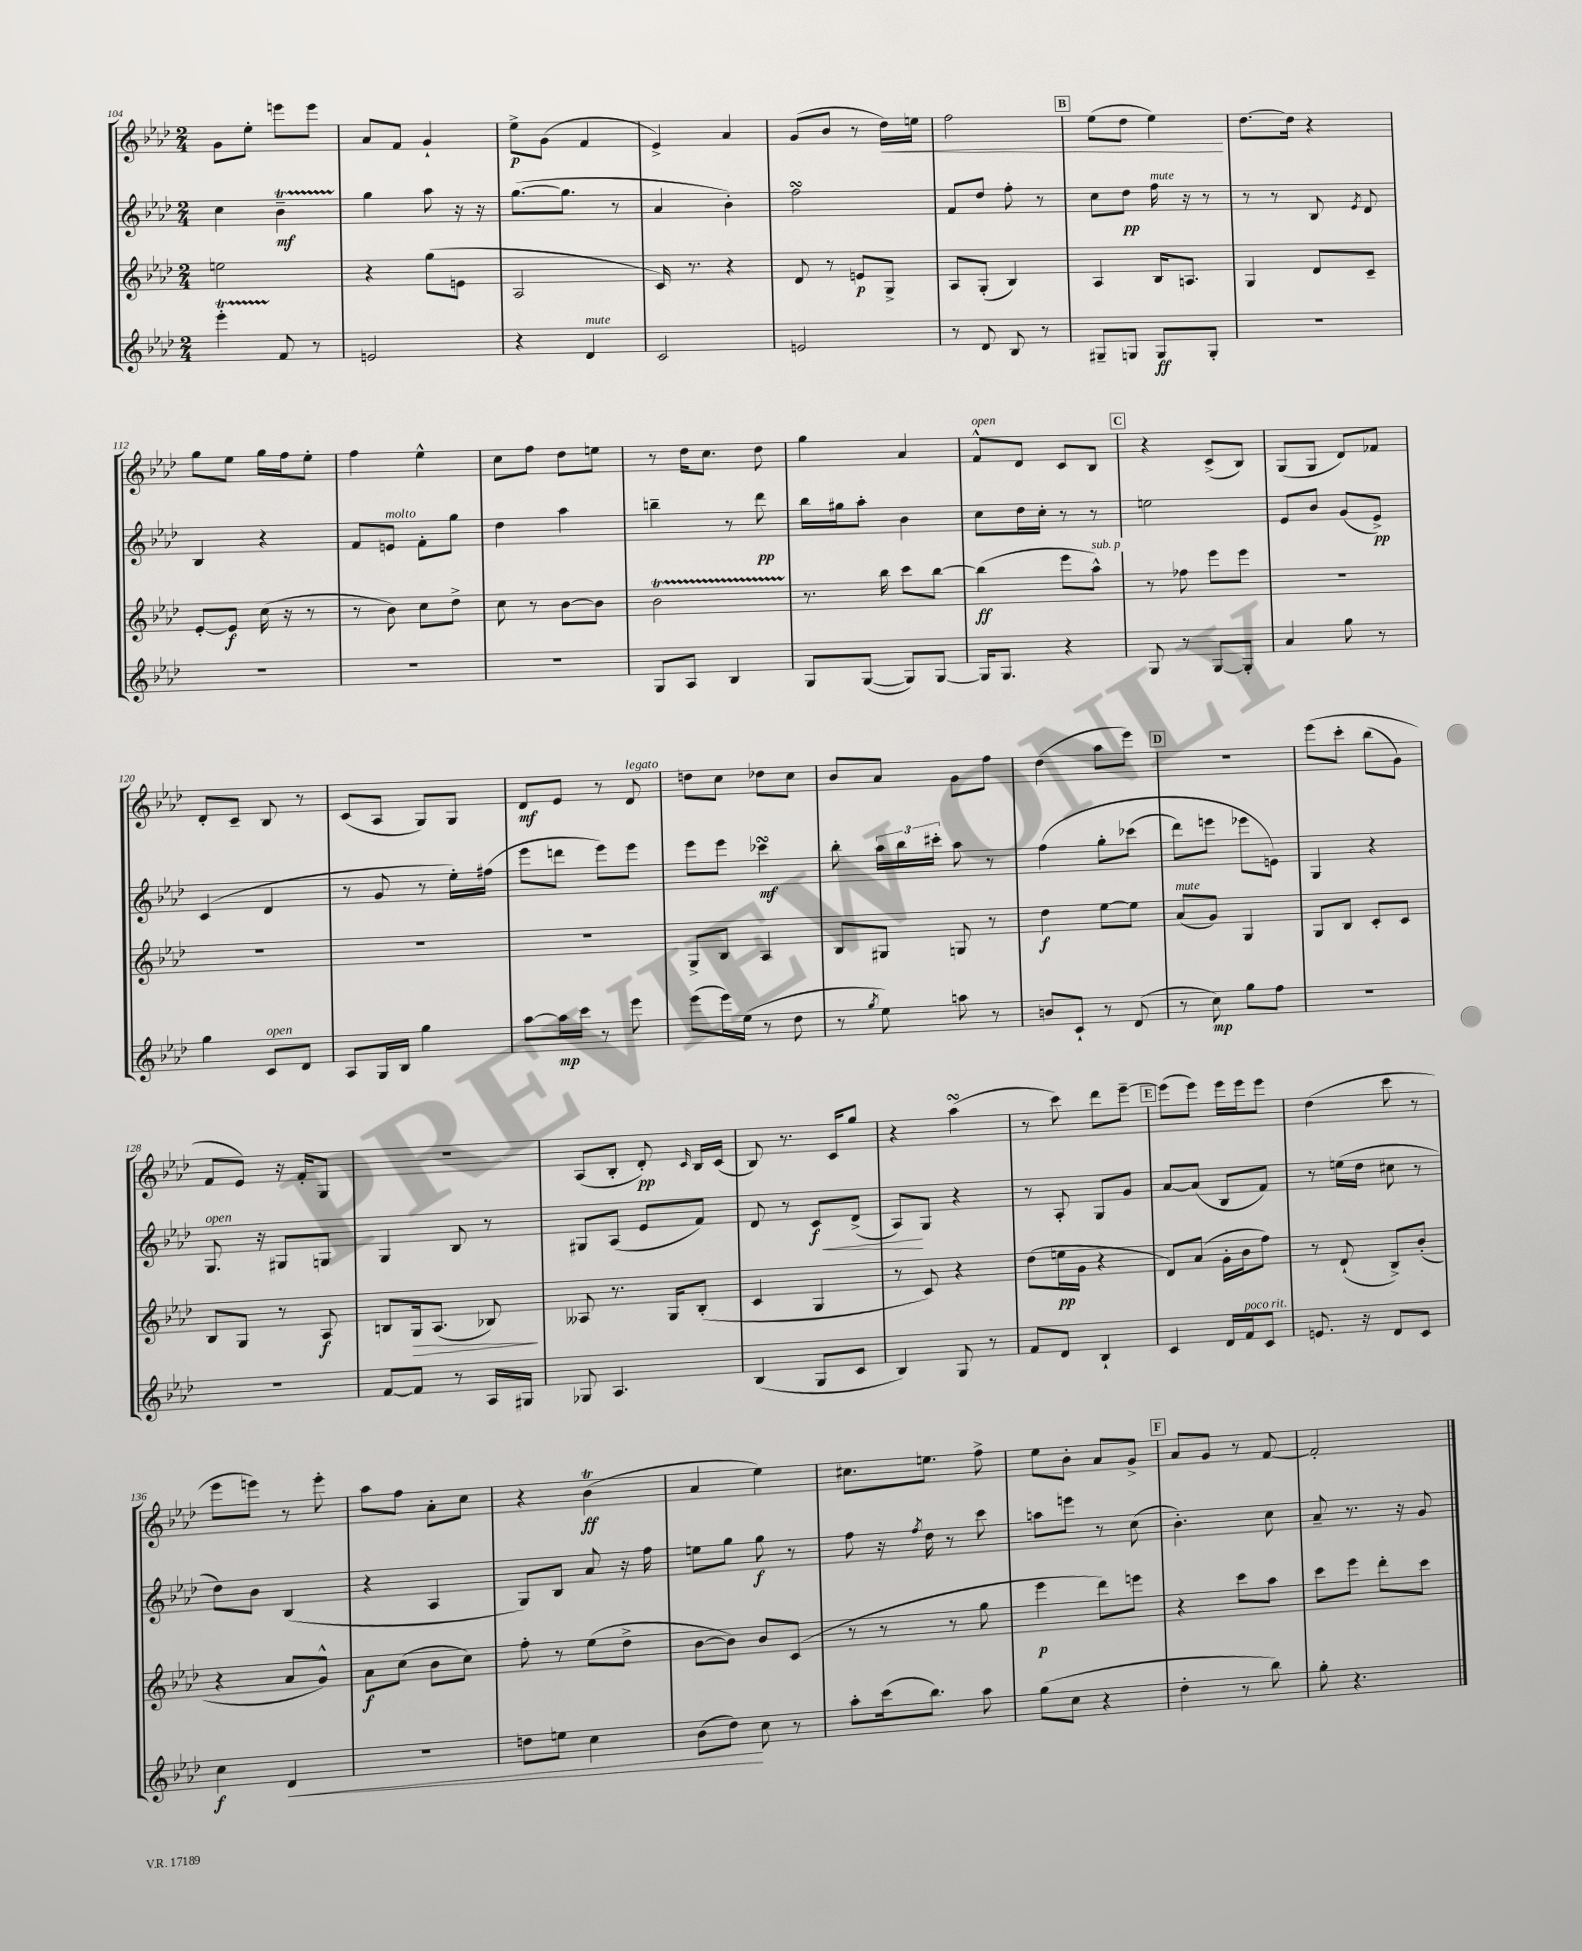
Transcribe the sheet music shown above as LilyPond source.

<<
\new StaffGroup <<
\new Staff = "s0" {
    \clef treble \key aes \major \numericTimeSignature \time 2/4
    \autoBeamOff g'8[ ees''8]-. e'''8[ e'''8] |
    aes'8[ f'8] g'4-! |
    ees''8[->\p g'8]( f'4 |
    ees'4->) aes'4 |
    g'8[( bes'8] r8 des''16[\<) e''16] |
    f''2 |
    \mark \markup { \box "B" } ees''8[( des''8] ees''4\!) |
    des''8.[~ des''16] r4 |
    g''8[ ees''8] g''16[ f''16 ees''8]-. |
    f''4 ees''4-^ |
    c''8[ f''8] des''8[ e''8] |
    r8 des''16[ c''8.] des''8 |
    g''4 aes'4 |
    f'8[-^^\markup { \italic "open" } des'8] c'8[ bes8] |
    \mark \markup { \box "C" } r4 c'8[->( bes8]) |
    g8[( g8] des'8[) fes'8] |
    des'8[-. c'8]-- bes8 r8 |
    c'8[( aes8] g8[) g8] |
    des'8[\mf ees'8] r8 des'8^\markup { \italic "legato" } |
    d''8[ c''8] des''8[ c''8] |
    bes'8[ aes'8] g'8[ f''8] |
    des''4( aes''8[ ees'''8]) |
    \mark \markup { \box "D" } R2 |
    ees'''8[\( c'''8]-. bes''8[( g'8]) |
    f'8[ ees'8]\) r16 f'16[-. g8] |
    r2 |
    aes8[( bes8]-. des'8-.\pp) \grace { c'16 } bes16[ c'16]( |
    bes8) r8. c'16[ g''8] |
    r4 aes''4\turn( |
    r8 c'''8) des'''8[ ees'''8]~-- |
    \mark \markup { \box "E" } ees'''8[( ees'''8]) ees'''16[ ees'''16 ees'''8] |
    des''4( c'''8 r8 |
    ees'''8[ e'''8]) r8 e'''8-. |
    aes''8[ f''8] aes'8[-. c''8] |
    r4 bes'4\trill\ff( |
    aes'4 ees''4) |
    cis''8.[ e''8.] f''8-> |
    ees''8[ bes'8]-. aes'8[ g'8]-> |
    \mark \markup { \box "F" } aes'8[ g'8] r8 f'8~ |
    f'2-. \bar "|." |
}
\new Staff = "s1" {
    \clef treble \key aes \major \numericTimeSignature \time 2/4
    \autoBeamOff c''4 bes'4--\startTrillSpan\mf |
    g''4\stopTrillSpan aes''8 r16 r16 |
    g''8.[~( g''8.] r8 |
    aes'4 bes'4-.) |
    f''2\turn |
    f'8[ des''8] f''8-. r8 |
    \mark \markup { \box "B" } c''8[ des''8]\pp f''16^\markup { \italic "mute" } r16 r8 |
    r8 r8 bes8 \acciaccatura { ees'8 } des'8 |
    bes4 r4 |
    f'8[ e'8]^\markup { \italic "molto" } f'8[-. g''8] |
    des''4 aes''4 |
    b''4-- r8 des'''8\pp |
    bes''16[ gis''16 aes''8]-. bes'4 |
    c''8[ des''16 c''16]-. r8 r8 |
    \mark \markup { \box "C" } e''2 |
    ees'8[ bes'8] g'8[( ees'8]->\pp) |
    c'4( des'4 |
    r8 g'8 r8 ees''16[-.) fis''16]( |
    ees'''8[ d'''8] ees'''8[) ees'''8] |
    ees'''8[ ees'''8] ces'''4\turn\mf |
    bes''8-. \tuplet 3/2 { aes''16[ bes''16 cis'''16]-. } aes''8 r8 |
    f''4\( g''8[-. ces'''8]( |
    \mark \markup { \box "D" } des'''8[) e'''8] ees'''8[ e'8]\) |
    g4 r4 |
    g8.^\markup { \italic "open" } r16 gis8[ g8] |
    g4 bes8 r8 |
    gis8[ aes8]( ees'8[ f'8]) |
    des'8 r8 c'8[\f\< des'8]->( |
    aes8[\!) g8] r4 |
    r8 aes8-. g8[ g'8] |
    \mark \markup { \box "E" } aes'8[~ aes'8]( bes8[ f'8]) |
    r8 e''16[( des''16] cis''8 r8 |
    des''8[) bes'8] bes4( |
    r4 aes4 |
    g8[) bes8] aes'8 r16 f''16 |
    e''8[ g''8] g''8\f r8 |
    f''8 r16 \acciaccatura { f''8 } des''16 r8 c'''8 |
    a''8[ e'''8] r8 c''8( |
    \mark \markup { \box "F" } bes'4.-.) c''8 |
    aes'8-- r8. r16 g'8 \bar "|." |
}
\new Staff = "s2" {
    \clef treble \key aes \major \numericTimeSignature \time 2/4
    \autoBeamOff e''2 |
    r4 g''8[( e'8] |
    aes2 |
    c'16) r8. r4 |
    des'8 r8 e'8[\p g8]-> |
    aes8[ g8]-.( bes4) |
    \mark \markup { \box "B" } aes4 bes16[ a8.] |
    g4 des'8[ c'8]-- |
    ees'8[~-. ees'8]\f c''16( r16 r8 |
    r8 bes'8) c''8[ des''8]-> |
    c''8 r8 bes'8[~ bes'8] |
    bes'2\startTrillSpan |
    r8.\stopTrillSpan bes''16 c'''8[ bes''8]~ |
    bes''4\ff( ees'''8[ aes''8]-^^\markup { \italic "sub. p" }) |
    \mark \markup { \box "C" } r8 fes''8 ees'''8[ ees'''8] |
    R2 |
    R2 |
    R2 |
    R2 |
    g8[-> bes8] aes4 |
    bes8[ gis8] g8 r8 |
    des''4\f ees''8[~ ees''8] |
    \mark \markup { \box "D" } aes'8[^\markup { \italic "mute" }( g'8]) g4 |
    g8[ bes8] c'8[-. c'8] |
    bes8[ g8] r8 aes8\f |
    b8[ g16\> aes8.]( bes8\!) |
    aeses8 r8. g16[ bes8]-.( |
    c'4 g4 |
    r8 c'8) r4 |
    des''8[( e''16\pp g'16] r4 |
    \mark \markup { \box "E" } des'8[) aes'8]( g'16[-. bes'16 f''8]) |
    r8 des'8-!( bes8[->) bes'8]-.( |
    r4 aes'8[ g'8]-^) |
    aes'8[\f c''8]( bes'8[ c''8]) |
    f''8-. r8 ees''8[( des''8]-> |
    bes'8[~ bes'8]) bes'8[ c'8]( |
    r8 r8 r8 g''8 |
    ees'''4\p des'''8[) e'''8] |
    \mark \markup { \box "F" } r4 c'''8[ aes''8] |
    c'''8[ ees'''8] des'''8[-. c'''8] \bar "|." |
}
\new Staff = "s3" {
    \clef treble \key aes \major \numericTimeSignature \time 2/4
    \autoBeamOff ees'''4-.\startTrillSpan f'8\stopTrillSpan r8 |
    e'2 |
    r4 des'4^\markup { \italic "mute" } |
    c'2 |
    e'2 |
    r8 des'8 bes8 r8 |
    \mark \markup { \box "B" } gis8[-- g8] g8[\ff g8]-. |
    R2 |
    R2 |
    R2 |
    R2 |
    g8[ aes8] bes4 |
    g8[ g8]~( g8[) g8]~ |
    g16[ g8.] r4 |
    \mark \markup { \box "C" } g8 r8 g8[~ g8]-. |
    aes'4 g''8 r8 |
    g''4 c'8[^\markup { \italic "open" } des'8] |
    aes8[ g16 bes16] g''4 |
    aes''8[~ aes''16\mp c'''16] r8 ees'''8 |
    ees'''8[( ees'''16) ees''16]( r8 des''8 |
    r8 \acciaccatura { g''8 } ees''8) a''8 r8 |
    b'8[ c'8]-! r8 des'8( |
    \mark \markup { \box "D" } r8 c''8\mp) g''8[ f''8] |
    R2 |
    R2 |
    f'8[~ f'8] r8 aes16[ gis16] |
    ges8 aes4. |
    bes4( g8[ c'8] |
    bes4) g8 r8 |
    f'8[ des'8] bes4-! |
    \mark \markup { \box "E" } c'4 des'16[ f'16^\markup { \italic "poco rit." } c'8] |
    e'8. r16 des'8[ c'8] |
    c''4\f des'4\< |
    R2 |
    d''8[ e''8] c''4 |
    bes'8[( des''8]\!) c''8 r8 |
    aes''8[-. c'''16( bes''8.]) aes''8 |
    g''8[( c''8] r4 |
    \mark \markup { \box "F" } des''4-. r8 bes''8) |
    g''8-. r4. \bar "|." |
}
>>
>>
\layout { \context { \Score currentBarNumber = #104 } }
